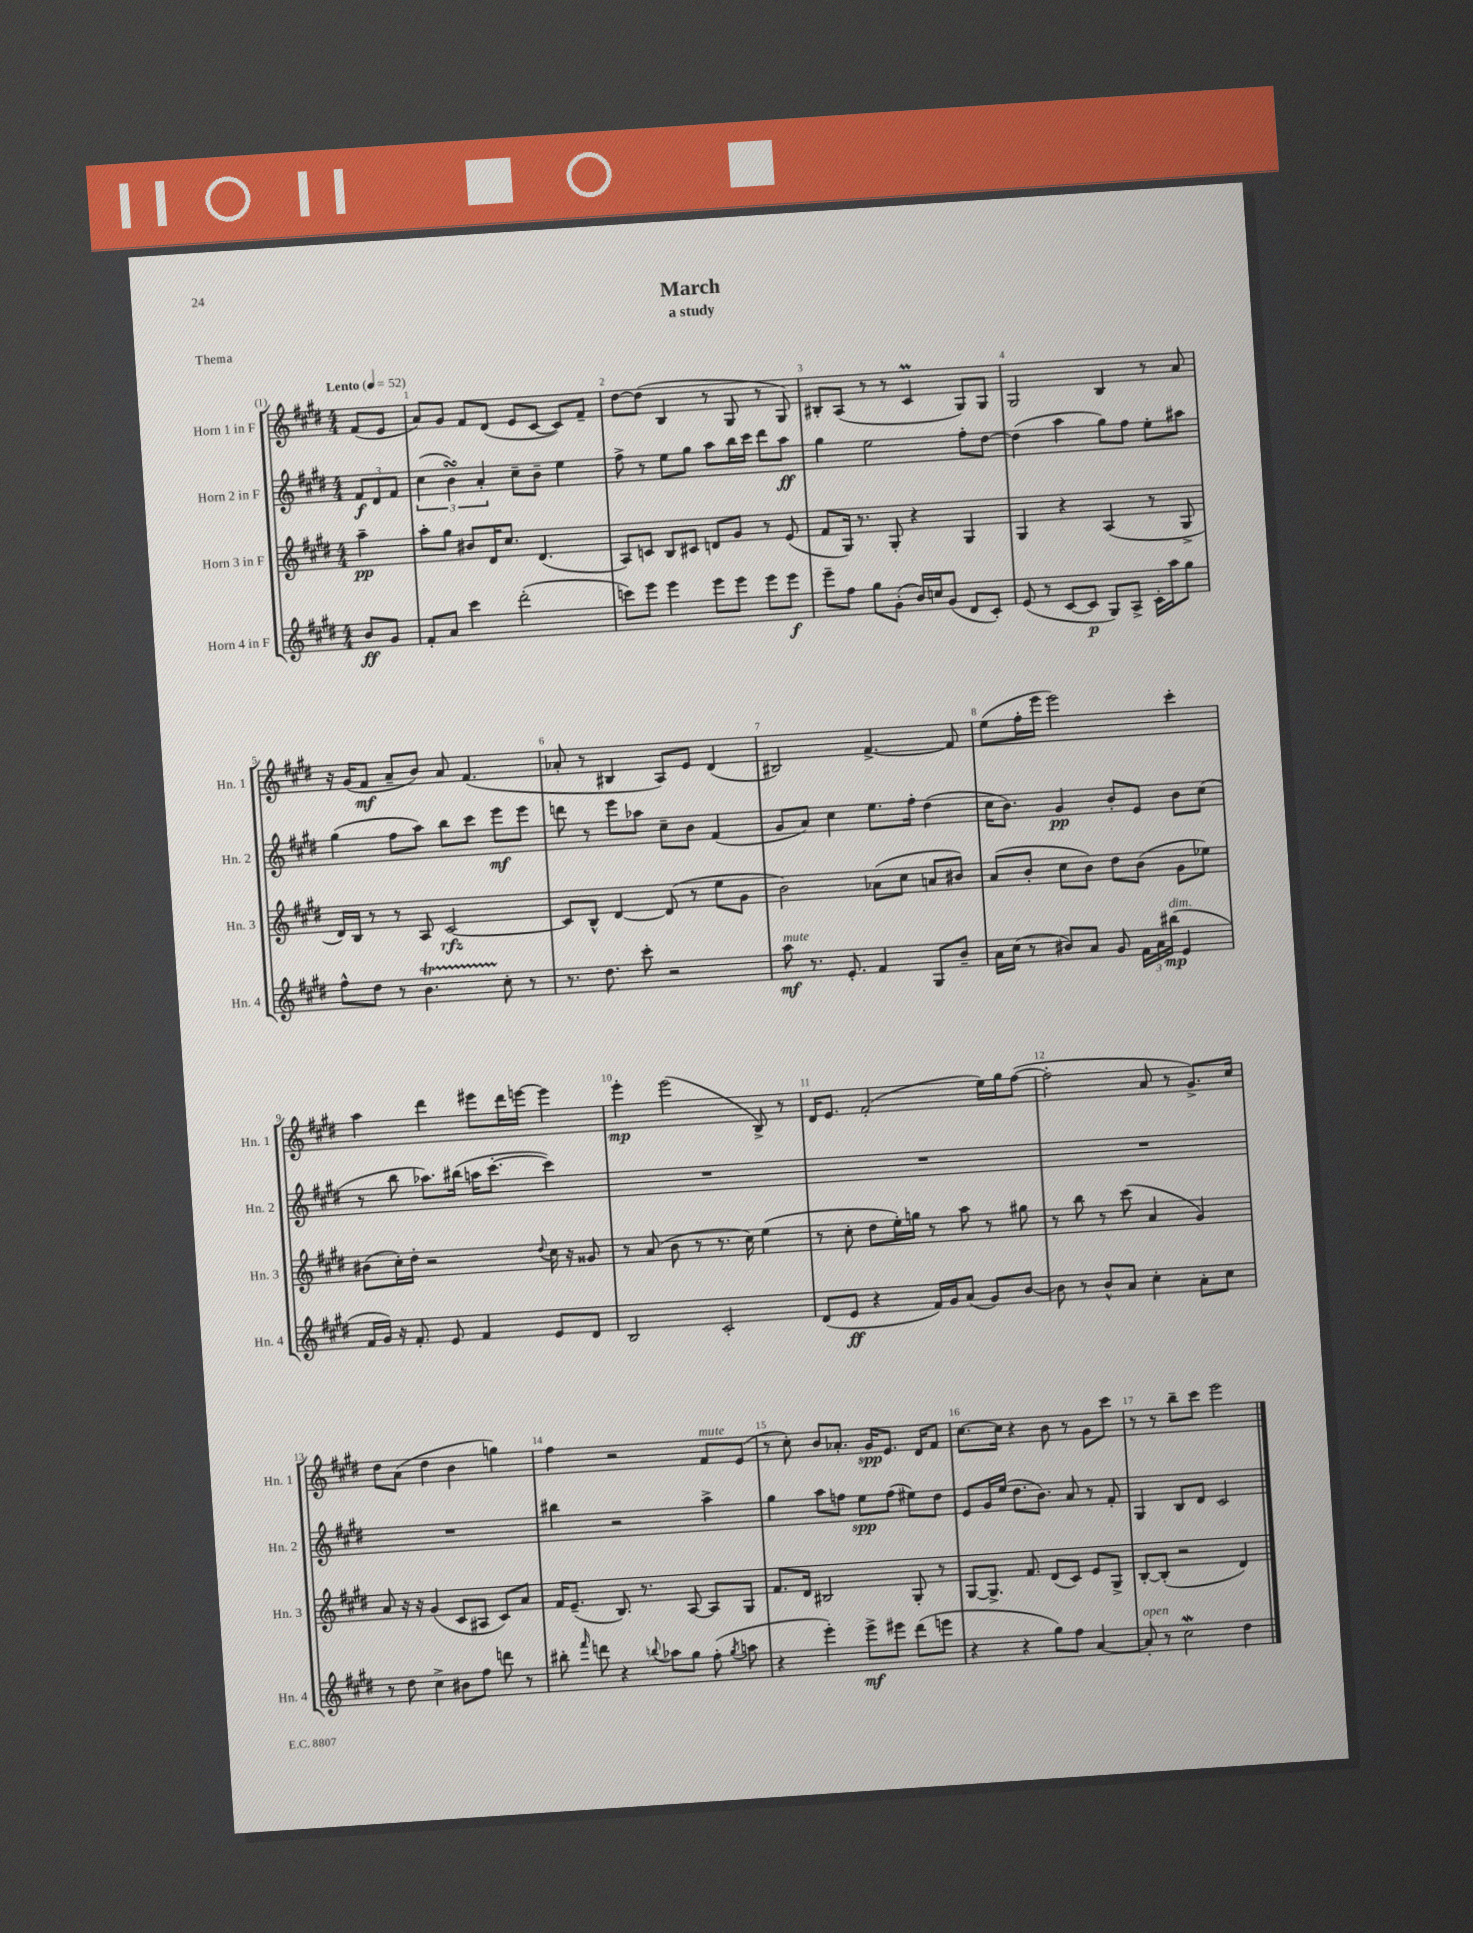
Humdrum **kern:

**kern	**kern	**kern	**kern
*staff4	*staff3	*staff2	*staff1
*clefG2	*clefG2	*clefG2	*clefG2
*k[f#c#g#d#]	*k[f#c#g#d#]	*k[f#c#g#d#]	*k[f#c#g#d#]
*M4/4	*M4/4	*M4/4	*M4/4
*MM52	*MM52	*MM52	*MM52
8b	4aa~	12f#	(8f#
.	.	12d#	.
8g#	.	.	8e
.	.	12f#	.
=	=	=	=
8f#'	8aa'	(6cc#	8a)
8a	8gg#	.	8g#
.	.	6b)	.
4ccc#	8b#	.	8f#
.	.	6a'	.
.	16d#	.	(8d#
.	8.cc#	.	.
(2ddd#'	.	8cc#~	8e
.	(4.d#	8b~	[8c#
.	.	4ee	8c#])
.	.	.	8f#~
=	=	=	=
8ccc)	8A)	8ff#^	[8dd#
8eee	8c	8r	(8dd#]
4eee	8B	8ee	4B
.	8c#	8gg#	.
8eee	8d	8aa	8r
8eee	8g#	16bb	8G#
.	.	16ccc#	.
8eee	8r	8ddd#	8r
8eee	(8e	8aa	8G#)
=	=	=	=
8eee~	8f#	4gg#	8B#'
8ff#	16G#)	.	(8A
.	8.r	.	.
8gg#	.	2ee	8r
(8g#'	8G#'	.	8r
16b)	4r	.	4c#
16cc	.	.	.
(8g#	.	.	.
8d#	4G#	8ff#'	8G#)
8c#')	.	[8dd#	8G#
=	=	=	=
(8e	4G#	(4dd#]	2G#
8r	.	.	.
[8c#	4r	4aa	.
8c#]	.	.	.
8G#)	(4A	8gg#)	4B
8A^	.	8ff#	.
16c#'	8r	8ee'	8r
16aa	.	.	.
8gg#	8G#^	8aa#	8a
=	=	=	=
8ff#^^	16d#)	(4gg#	16r
.	16B	.	(16g#
8dd#	8r	.	8f#
8r	8r	8ff#	8a~
4.b	8A	8aa)	8b)
.	[2c#	8bb	8a
.	.	8ccc#	(4.f#
8cc#'	.	8eee	.
8r	.	8eee	.
=	=	=	=
8.r	8c#]	8ddd	8a-'
.	8B^^	8r	8r
8.dd#	.	.	.
.	[4d#	8eee	4B#
8ccc#'	.	8aa-	.
2r	(8d#]	8cc#~	8A)
.	8r	8b	8e
.	8ee	(4f#	(4d#
.	8g#	.	.
=	=	=	=
8aa	2b)	8g#	2B#)
8.r	.	8a)	.
.	.	4cc#	.
8.e'	.	.	.
4f#	(8a-	8.ee	[4.f#^
.	8cc#	.	.
.	.	16ff#'	.
8G#	8a	(4dd#	.
8b~	8b#)	.	8f#]
=	=	=	=
16a	(8a	16cc#	(8ee
(16cc#	.	8.b)	.
8r	8b'	.	16ff#'
.	.	.	16eee
8b#)	8cc#	4g#	2eee)
8a	8b)	.	.
8g#	8dd#	8b'	.
24f#	(8b	8e	.
24a	.	.	.
(24bb#	.	.	.
4e	8g#	8b	4ccc#'
.	8ee-)	(8cc#	.
=	=	=	=
16f#	(8b#	8r	4aa
16g#)	.	.	.
16r	16cc#')	8bb	.
8.f#'	16dd#'	.	.
.	2r	8.aa-)	4ddd#
8e	.	.	.
.	.	(16bb#	.
4f#	.	16aa	8eee#
.	.	[8.ccc#'	.
.	.	.	16ddd#
.	.	.	[16eee
.	8qqdd#	.	.
8e	16cc#	4ccc#])	4eee]
.	16r	.	.
8d#	8g##	.	.
=	=	=	=
2B	8r	1r	4eee'
.	(8a	.	.
.	8b	.	(2eee
.	8r	.	.
2c#'	8.r	.	.
.	16cc#)	.	.
.	(4ee	.	8B^)
.	.	.	8r
=	=	=	=
(8d#	8r	1r	16d#
.	.	.	8.e
8e	8cc#'	.	.
4r	8dd#	.	(2f#'
.	16ee')	.	.
.	16gg	.	.
16f#)	8r	.	.
16g#	.	.	.
(8a	8aa	.	.
8g#)	8r	.	16ee)
.	.	.	16gg#
[8b	8gg#	.	([8ff#
=	=	=	=
8b]	8r	1r	2ff#']
8r	8bb	.	.
8b^^	8r	.	.
8a	(8ccc#	.	.
4cc#'	4a	.	8a
.	.	.	8r
8a'	4g#)	.	8.g#^)
8cc#	.	.	.
.	.	.	16cc#
=	=	=	=
8r	8a	1r	8dd#
8dd#	16r	.	(8a
.	16r	.	.
4cc#^	(4g#	.	4dd#
8b#	8c#	.	4b
8ff#	8A#	.	.
8ddd	8c#)	.	4gg)
8r	8a	.	.
=	=	=	=
8bb#'	16f#	4bb#	4ff#
.	(8.e~	.	.
16qqfff#	.	.	.
8ddd	.	.	.
4r	8.B)	2r	2r
.	8.r	.	.
8qqbb	.	.	.
8aa-	.	.	.
8gg#	[8A	.	.
(8ff#'	8A]	4aa^	8f#
8qgg#	.	.	.
8aa	8G#	.	(8e
=	=	=	=
4r	8.f#	4gg#	8r
.	.	.	8cc#')
.	16d#	.	.
4eee')	2B#	8aa	8b
.	.	8ff	8.a-'
8eee^	.	8ee	.
.	.	.	16g#
8eee#	.	(8ff	8.e
(8ddd#	8G#'	8ee#)	.
.	.	.	16d#
8eee	8r	8dd#	8f#
=	=	=	=
4r	[8G#	8e	[8.cc#
.	8.G#^]	16g#	.
.	.	(16ee	16cc#]
4r	.	8.dd#	4r
.	8.f#	.	.
.	.	8.b)	.
8gg#)	(8d#	.	8b
8ff#	8c#)	8a	8r
[4a	8e	8r	8g#
.	8G#^	8f#'	8ccc#
=	=	=	=
8a']	[8B'	4G#	8r
8r	(8B']	.	8r
2cc#	2r	8B	8bb~
.	.	8d#	8ccc#
.	.	2c#	2eee
4dd#	4d#)	.	.
==	==	==	==
*-	*-	*-	*-
